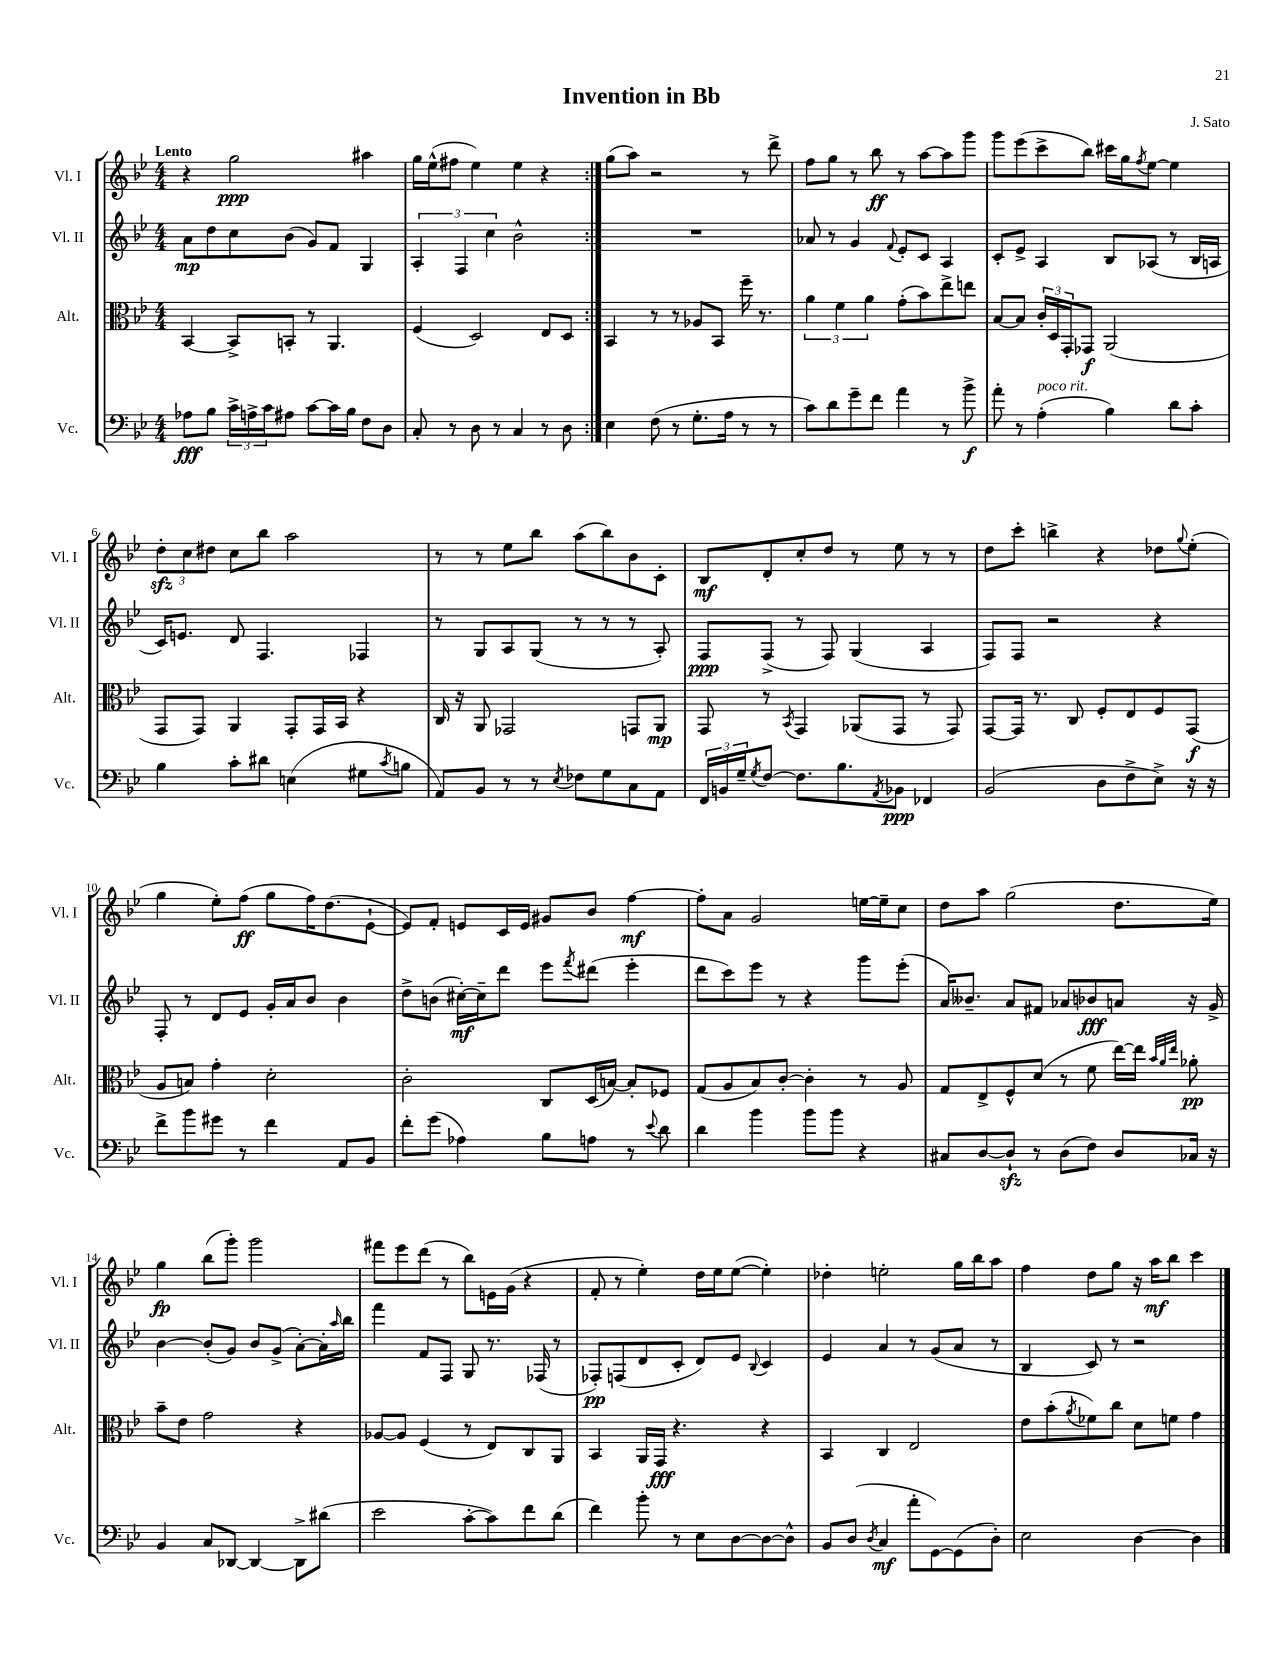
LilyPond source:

\header { title = "Invention in Bb" composer = "J. Sato" }
<<
\new StaffGroup <<
\new Staff = "s0" \with { instrumentName = "Vl. I" shortInstrumentName = "Vl. I" } {
    \clef treble \key bes \major \numericTimeSignature \time 4/4 \tempo "Lento"
    \repeat volta 2 { r4 g''2\ppp ais''4 |
    g''16 ees''16-^( fis''8 ees''4) ees''4 r4 | }
    g''8( a''8) r2 r8 d'''8-> |
    f''8 g''8 r8 bes''8\ff r8 a''8~ a''8 g'''8 |
    g'''8 ees'''8( c'''8-> bes''8) cis'''16 g''16 \acciaccatura { f''8 } ees''8~ ees''4 |
    \tuplet 3/2 { d''8-.\sfz c''8 dis''8 } c''8 bes''8 a''2 |
    r8 r8 ees''8 bes''8 a''8( bes''8) bes'8 c'8-. |
    bes8\mf d'8-. c''8-. d''8 r8 ees''8 r8 r8 |
    d''8 c'''8-. b''4-> r4 des''8 \appoggiatura { g''8 } ees''8-.( |
    g''4 ees''8-.) f''8\ff( g''8 f''16) d''8.( ees'8~-! |
    ees'8) f'8-. e'8 c'16 e'16 gis'8 bes'8 f''4~\mf |
    f''8-. a'8 g'2 e''16~ e''16-- c''8 |
    d''8 a''8 g''2( d''8. ees''16) |
    g''4\fp bes''8( g'''8-.) g'''2 |
    fis'''8 ees'''8 d'''8( r8 bes''8) e'16 g'16( r4 |
    f'8-. r8 ees''4-.) d''16 ees''16 ees''8~( ees''4-.) |
    des''4-. e''2-. g''16 bes''16 a''8 |
    f''4 d''8 g''8 r16 a''16\mf bes''8 c'''4 \bar "|." |
}
\new Staff = "s1" \with { instrumentName = "Vl. II" shortInstrumentName = "Vl. II" } {
    \clef treble \key bes \major \numericTimeSignature \time 4/4
    \repeat volta 2 { a'8\mp d''8 c''8 bes'8( g'8) f'8 g4 |
    \tuplet 3/2 { a4-. f4 c''4 } bes'2-^ | }
    R1 |
    aes'8 r8 g'4 \appoggiatura { f'8 } ees'8-. c'8 a4 |
    c'8-. ees'8-> a4 bes8 aes8( r8 bes16 a16 |
    c'16) e'8. d'8 f4. fes4 |
    r8 g8 a8 g8( r8 r8 r8 a8-.) |
    f8\ppp f8->( r8 f8) g4( a4 |
    f8) f8 r2 r4 |
    f8-. r8 d'8 ees'8 g'16-. a'16 bes'8 bes'4 |
    d''8-> b'8( cis''16~-.\mf) cis''16-- d'''8 ees'''8 \acciaccatura { f'''8 } dis'''8( ees'''4-. |
    d'''8 c'''8) ees'''8 r8 r4 g'''8 ees'''8-.( |
    a'16) beses'8.-- a'8 fis'8 aes'8 bes'8\fff a'8 r16 g'16-> |
    bes'4~ bes'8-.( g'8) bes'8 g'8->( a'8~-.) a'16-. \grace { a''16 } bes''16 |
    f'''4 f'8 f8 g8 r8. fes16( r8 |
    fes8-.\pp) f8( d'8 c'8-. d'8) ees'8 \appoggiatura { bes8 } c'4 |
    ees'4 a'4 r8 g'8( a'8 r8 |
    bes4 c'8) r8 r2 \bar "|." |
}
\new Staff = "s2" \with { instrumentName = "Alt." shortInstrumentName = "Alt." } {
    \clef alto \key bes \major \numericTimeSignature \time 4/4
    \repeat volta 2 { bes,4~ bes,8-> b,8-. r8 a,4. |
    f4( d2) ees8 d8 | }
    bes,4 r8 r8 aes8 bes,8 f''16-- r8. |
    \tuplet 3/2 { a'4 f'4 a'4 } g'8-.( bes'8) ees''8-> e''8 |
    bes8~ bes8 \tuplet 3/2 { c'16-. d16 g,16-. } ges,8\f a,2( |
    g,8 g,8) a,4 g,8-. g,16 bes,16 r4 |
    c16 r16 a,8 ges,2 g,8 a,8\mp |
    g,8 r8 \acciaccatura { bes,8 } g,4 aes,8( g,8 r8 g,8) |
    g,8~ g,16 r8. c8 f8-. ees8 f8 g,8\f( |
    a8 b8) g'4-. d'2-. |
    c'2-. c8 d16( b16~) b8-. fes8 |
    g8( a8 bes8) c'8~-. c'4-. r8 a8 |
    g8 ees8-> f8-^ d'8( r8 f'8 ees''16~) ees''16 \grace { bes'32 a'32 ees''32 } aes'8-.\pp |
    bes'8-- ees'8 g'2 r4 |
    aes8~ aes8 f4( r8 ees8) c8 a,8 |
    bes,4 a,16 g,16\fff r4. r4 |
    bes,4 c4 ees2 |
    ees'8 bes'8-.( \acciaccatura { a'8 } fes'8) c''8 d'8 f'8 g'4 \bar "|." |
}
\new Staff = "s3" \with { instrumentName = "Vc." shortInstrumentName = "Vc." } {
    \clef bass \key bes \major \numericTimeSignature \time 4/4
    \repeat volta 2 { aes8\fff bes8 \tuplet 3/2 { c'16-> a16-> c'16 } ais8 c'8~ c'16 bes16 f8 d8 |
    c8-. r8 d8 r8 c4 r8 d8 | }
    ees4 f8( r8 g8.-. a16 r8 r8 |
    c'8) d'8 g'8-- f'8 a'4 r8 bes'8->\f |
    a'8-. r8 a4-.^\markup { \italic "poco rit." }( bes4) d'8 c'8-. |
    bes4 c'8-. dis'8 e4( gis8 \acciaccatura { c'8 } b8 |
    a,8) bes,8 r8 r8 \acciaccatura { ees8 } fes8 g8 c8 a,8 |
    \tuplet 3/2 { f,16 b,16 g16-- } \acciaccatura { g8 } f8~ f8. bes8. \acciaccatura { a,8 } bes,8\ppp fes,4 |
    bes,2( d8 f8-> ees8->) r16 r16 |
    f'8-> bes'8 gis'8 r8 f'4 a,8 bes,8 |
    f'8-. g'8( aes4) bes8 a8 r8 \appoggiatura { ees'8 } d'8 |
    d'4 bes'4 bes'8 bes'8 r4 |
    cis8 d8~ d8-!\sfz r8 d8( f8) d8 ces16 r16 |
    bes,4 c8 des,8~ des,4~ des,8-> dis'8( |
    ees'2 c'8~-. c'8) f'8 d'8( |
    f'4) bes'8-. r8 ees8 d8~ d8~ d8-^ |
    bes,8 d8( \acciaccatura { d8 } c4\mf a'8-. g,8~) g,8( d8-.) |
    ees2 d4~ d4 \bar "|." |
}
>>
>>
